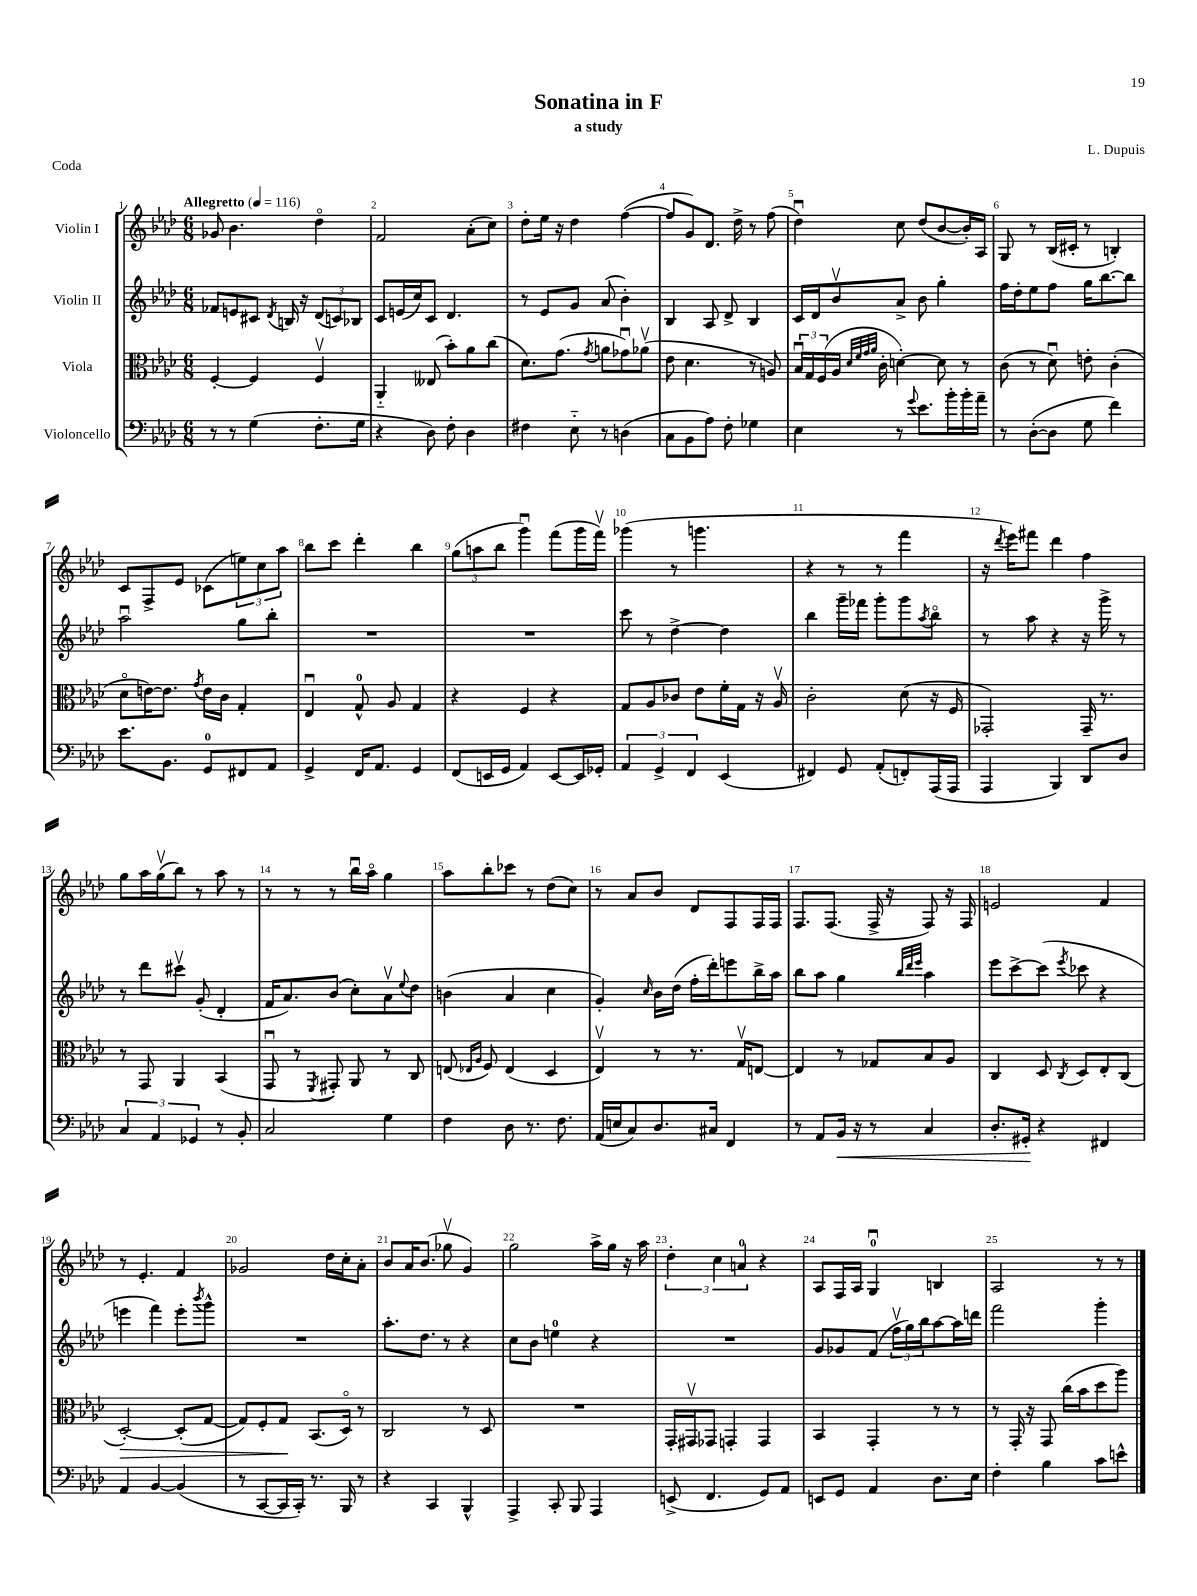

**kern	**dynam	**kern	**dynam	**kern	**kern
*part4	*part4	*part3	*part3	*part2	*part1
*staff4	*staff4	*staff3	*staff3	*staff2	*staff1
*I"Violoncello	*	*I"Viola	*	*I"Violin II	*I"Violin I
*clefF4	*	*clefC3	*	*clefG2	*clefG2
*k[b-e-a-d-]	*	*k[b-e-a-d-]	*	*k[b-e-a-d-]	*k[b-e-a-d-]
*M6/8	*	*M6/8	*	*M6/8	*M6/8
*MM116	*	*MM116	*	*MM116	*MM116
=1	=1	=1	=1	=1	=1
!	!	!	!	!	!LO:TX:a:B:t=Allegretto
8r	.	[4F'/	.	8f-X/L	8g-X/
8r	.	.	.	8en/	4.b-\
(4G\	.	4F/]	.	8c#X/J	.
.	.	.	.	8qd-/	.
.	.	.	.	16Bn/	.
.	.	.	.	16r	.
8.F'\L	.	4Fv/	.	(12d-/L	4dd-\
.	.	.	.	12cn/)	.
.	.	.	.	12B-X/J	.
16G\Jk	.	.	.	.	.
=2	=2	=2	=2	=2	=2
4r	.	4AA-/	.	8c/L	2f/
.	.	.	.	(16en/L	.
.	.	.	.	16cc/J)	.
8D-\)	.	(8E--X/	.	8c/J	.
8F'\	.	8b-'\L)	.	4.d-/	.
4D-\	.	8a-\	.	.	(8a-'\L
.	.	(8cc\J	.	.	8cc\J)
=3	=3	=3	=3	=3	=3
4F#X\	.	8.d-\L)	.	8r	8dd-'\L
.	.	.	.	8e-/L	16ee-\Jk
.	.	(8.g\J	.	.	16r
8E-\	.	.	.	8g/J	4dd-\
.	.	8qg/	.	.	.
8r	.	8an\L	.	(8a-/	.
(4Dn\	.	8g-Xu\)	.	4b-'\)	([4ff\
.	.	(8a-Xv\J	.	.	.
=4	=4	=4	=4	=4	=4
8C\L	.	8e-\	.	4B-/	8ff/L]
8BB-\	.	4.d-\	.	.	8g/)
8A-\J)	.	.	.	8A-/	8.d-/J
8F'\	.	.	.	8d-^/	.
.	.	.	.	.	16dd-^\
4G-X\	.	8r	.	4B-/	8r
.	.	8An/)	.	.	(8ff\
=5	=5	=5	=5	=5	=5
4E-\	.	24B-u/LL	.	16c/LL	4dd-u\)
.	.	24G/	.	.	.
.	.	.	.	16d-/J	.
.	.	(24F/	.	.	.
.	.	16A-/JJ	.	8b-v/	.
.	.	32qqd-/LLL	.	.	.
.	.	32qqf/	.	.	.
.	.	32qqg/	.	.	.
.	.	32qqa-/JJJ	.	.	.
.	.	16c'\	.	.	.
8r	.	[4dn'\)	.	8a-^/J	8cc\
8qqg/	.	.	.	.	.
8.e-\L	.	.	.	8b-\	(8dd-/L
.	.	8d\]	.	4gg'\	[8b-/
16b-'\L	.	.	.	.	.
16b-'\	.	8r	.	.	16b-'/L])
16a-~\JJ	.	.	.	.	16A-/JJ
=6	=6	=6	=6	=6	=6
8r	.	(8c\	.	16ff\LL	8G/
.	.	.	.	16dd-'\J	.
([8D-'\L	.	8r	.	8ee-\	8r
8D-\J]	.	8d-u\)	.	8ff\J	(16B-/LL
.	.	.	.	.	16c#X'/JJ
8G\	.	8en'\	.	16gg\KL	8r
.	.	.	.	[8.bb-\	.
4f\)	.	(4c'\	.	.	4Bn'/)
.	.	.	.	8bb-\J]	.
!!LO:LB:g=z
=7	=7	=7	=7	=7	=7
8.e-\L	.	8d-\L	.	2aa-u\	8c/L
.	.	[16en\K)	.	.	8F^/
8.BB-\J	.	8.e\J]	.	.	.
.	.	.	.	.	8e-/J
.	.	8qg/	.	.	.
8GG/L	.	16e\LL	.	.	(8c-X\L
.	.	16c\JJ	.	.	.
8FF#X/	.	4G'/	.	8gg\L	12een\)
.	.	.	.	.	12cc\
8AA-/J	.	.	.	8bb-'\J	.
.	.	.	.	.	12aa-\J
=8	=8	=8	=8	=8	=8
4GG^/	.	4E-u/	.	2.r	8bb-\L
.	.	.	.	.	8ccc\J
16FF/KL	.	8G^^/	.	.	4ddd-'\
8.AA-/J	.	.	.	.	.
.	.	8A-/	.	.	.
4GG/	.	4G/	.	.	4bb-\
=9	=9	=9	=9	=9	=9
(8FF/L	.	4r	.	2.r	(12gg\L
.	.	.	.	.	12aan\
16EEn/L	.	.	.	.	.
.	.	.	.	.	12bb-\J
16GG/JJ	.	.	.	.	.
4AA-/)	.	4F/	.	.	4gggu\)
[8EE/L	.	4r	.	.	(8fff\L
16EE/L]	.	.	.	.	16ggg\L
16GG-X'/JJ	.	.	.	.	16fffv\JJ)
=10	=10	=10	=10	=10	=10
6AA-/	.	8G/L	.	8ccc\	(4ggg-X\
.	.	8A-/	.	8r	.
6GG^/	.	.	.	.	.
.	.	8c-X/J	.	[4dd-^\	8r
6FF/	.	.	.	.	.
.	.	8e-\L	.	.	4.gggn\
(4EE-/	.	16f'\L	.	4dd-\]	.
.	.	16G\JJ	.	.	.
.	.	16r	.	.	.
.	.	16A-v/	.	.	.
=11	=11	=11	=11	=11	=11
4FF#X/)	.	2c'\	.	4bb-\	4r
8GG/	.	.	.	16ggg~\LL	8r
.	.	.	.	16fff-X\JJ	.
(8AA-'/L	.	.	.	8ggg'\L	8r
8FFn'/)	.	(8d-\	.	8ggg\	4fff\
.	.	.	.	8qaa-/	.
(16AAA-/L	.	16r	.	8bb-\J	.
16AAA-/JJ	.	16F/	.	.	.
=12	=12	=12	=12	=12	=12
4AAA-/	.	2GG-X'/)	.	8r	16r
.	.	.	.	.	8qddd-/
.	.	.	.	.	16eee-\KL)
.	.	.	.	8aa-\	8fff#X\J
4BBB-/)	.	.	.	4r	4ddd-\
8DD-/L	.	16GG-~/	.	16r	4ff\
.	.	8.r	.	16ggg^\	.
8D-/J	.	.	.	8r	.
!!LO:LB:g=z
=13	=13	=13	=13	=13	=13
6C/	.	8r	.	8r	8gg\L
.	.	8GG/	.	8ddd-\L	16aa-\L
6AA-/	.	.	.	.	.
.	.	.	.	.	(16ggv\J
.	.	4AA-/	.	8ccc#Xv\J	8bb-\J)
6GG-X/	.	.	.	.	.
.	.	.	.	(8g'/	8r
8r	.	(4BB-/	.	4d-'/	8aa-\
8BB-'/	.	.	.	.	8r
=14	=14	=14	=14	=14	=14
2C/	.	8GGu/	.	16f/KL	8r
.	.	.	.	8.a-/)	.
.	.	8r	.	.	8r
.	.	8qFF/	.	.	.
.	.	8GG#X'/)	.	(8b-/J	8r
.	.	8AA-/	.	8cc'\L)	16bb-u\LL
.	.	.	.	.	16aa-\JJ
4G\	.	8r	.	8a-v\	4gg\
.	.	.	.	8qqee-/	.
.	.	8C/	.	8dd-\J	.
=15	=15	=15	=15	=15	=15
4F\	.	(8En/	.	(4bn\	8aa-\L
.	.	16qqE-X/LL	.	.	.
.	.	16qqA-/JJ	.	.	.
.	.	8F/)	.	.	8bb-'\
8D-\	.	(4E-/	.	4a-/	8ccc-X\J
8.r	.	.	.	.	8r
.	.	4D-/	.	4cc\	(8dd-\L
8.F\	.	.	.	.	.
.	.	.	.	.	8cc\J)
=16	=16	=16	=16	=16	=16
(16AA-/LL	.	4E-v/)	.	4g'/)	8r
16En/J	.	.	.	.	.
8C/)	.	.	.	.	8a-/L
.	.	.	.	16qqcc/	.
8.D-/	.	8r	.	16b-\LL	8b-/J
.	.	.	.	(16dd-\JJ	.
.	.	8.r	.	16ff'\LL	8d-/L
16C#X/Jk	.	.	.	16ddd-'\J)	.
4FF/	.	.	.	8eeen\	8F/
.	.	16Gv/KL	.	.	.
.	.	[8En/J	.	16bb-^\L	16F/L
.	.	.	.	16aa-\JJ	16F/JJ
=17	=17	=17	=17	=17	=17
8r	.	4E/]	.	8bb-\L	8.F/L
8AA-/L	.	.	.	8aa-\J	.
.	.	.	.	.	(8.F/J
!	!LO:HP:b	!	!	!	!
16BB-/Jk	<	8r	.	4gg\	.
16r	.	.	.	.	.
8r	.	8G-X/L	.	.	16F^/
.	.	.	.	.	16r
.	.	.	.	32qqbb-/LLL	.
.	.	.	.	32qqddd-/	.
.	.	.	.	32qqeee-/JJJ	.
4C/	.	8B-/	.	4aa-\	8F/)
.	.	8A-/J	.	.	16r
.	.	.	.	.	16F/
=18	=18	=18	=18	=18	=18
8.D-'/L	.	4C/	.	8eee-\L	2en/
.	.	.	.	[8ccc^\	.
16GG#X'/Jk	.	.	.	.	.
4r	[	8D-/	.	(8ccc\J]	.
.	.	8qC/	.	8qeee-/	.
.	.	8D-/L	.	8ccc-X\	.
4FF#X/	.	8E-'/	.	4r	4f/
.	.	(8C/J	.	.	.
!!LO:LB:g=z
=19	=19	=19	=19	=19	=19
!	!	!	!LO:HP:b	!	!
4AA-/	.	[2D-'/)	>	4eeen\	8r
.	.	.	.	.	4.e-'/
[4BB-/	.	.	.	4fff\)	.
(4BB-/]	.	(8D-'/L]	.	8eee'\L	4f/
.	.	.	.	8qbbb-/	.
.	.	[8G/J	.	8ggg^^\J	.
=20	=20	=20	=20	=20	=20
8r	.	8G/L])	.	2.r	2g-X/
[8CC/L	.	8F'/	.	.	.
16CC/L]	.	8G/J	.	.	.
16CC'/JJ)	.	.	.	.	.
8.r	.	(8.BB-/L	]	.	.
.	.	.	.	.	16dd-\LL
16BBB-/	.	16D-/Jk)	.	.	16cc'\J
8r	.	8r	.	.	8a-'\J
=21	=21	=21	=21	=21	=21
4r	.	2C/	.	8.aa-'\L	8b-/L
.	.	.	.	.	16a-/K
.	.	.	.	8.dd-\J	(8.b-/J
4CC/	.	.	.	.	.
.	.	.	.	8r	8gg-Xv\
4BBB-^^/	.	8r	.	4r	4g/)
.	.	8D-/	.	.	.
=22	=22	=22	=22	=22	=22
4AAA-^/	.	2.r	.	8cc\L	2gg\
.	.	.	.	8b-\J	.
8CC'/	.	.	.	4een\	.
8BBB-/	.	.	.	.	.
4AAA-/	.	.	.	4r	16aa-^\LL
.	.	.	.	.	16gg\JJ
.	.	.	.	.	16r
.	.	.	.	.	16aa-\
=23	=23	=23	=23	=23	=23
(8EEn^/	.	16GG'/LL	.	2.r	6dd-'\
.	.	16GG#Xv/J	.	.	.
4.FF/	.	8GG-X/J	.	.	.
.	.	.	.	.	6cc\
.	.	4GGn'/	.	.	.
.	.	.	.	.	6an/
8GG/L)	.	4GG/	.	.	4r
8AA-/J	.	.	.	.	.
=24	=24	=24	=24	=24	=24
8EEn/L	.	4BB-/	.	8g/L	8A-/L
8GG/J	.	.	.	8g-X/	16F/L
.	.	.	.	.	16A-/JJ
4AA-/	.	4GG'/	.	(8f/J	4Gu/
.	.	.	.	24ffv\LL	.
.	.	.	.	24gg\)	.
.	.	.	.	24bb-\J	.
8.D-\L	.	8r	.	[8aa-\	4Bn/
.	.	8r	.	16aa-\L]	.
16E-\Jk	.	.	.	16dddn\JJ	.
=25	=25	=25	=25	=25	=25
4F'\	.	8r	.	2fff\	2A-/
.	.	16GG'/	.	.	.
.	.	16r	.	.	.
4B-\	.	8GG/	.	.	.
.	.	(16cc\LL	.	.	.
.	.	16b-\J	.	.	.
8c\L	.	8dd-\	.	4ggg'\	8r
8en^^\J	.	8aa-\J)	.	.	8r
==	==	==	==	==	==
*-	*-	*-	*-	*-	*-
